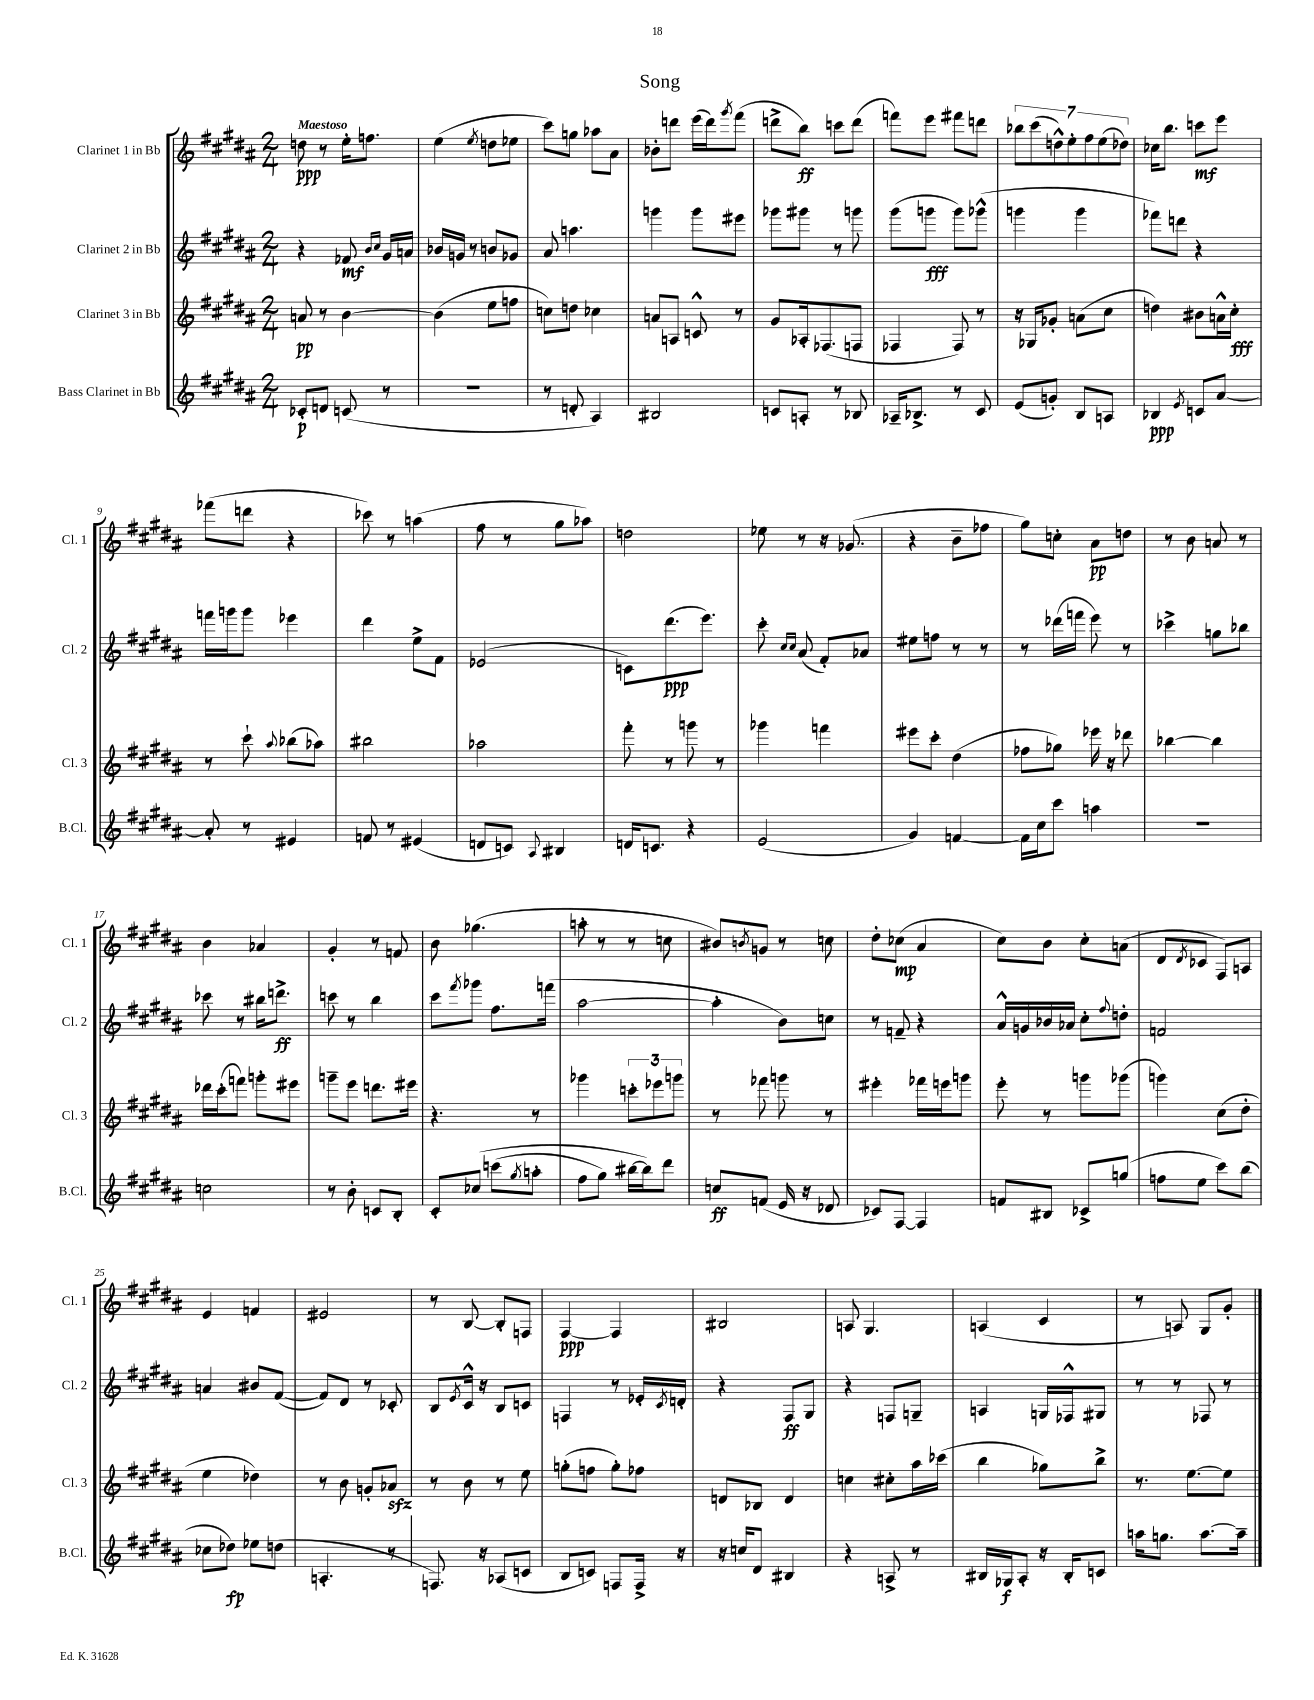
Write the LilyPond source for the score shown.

\header { title = "Song" }
<<
\new StaffGroup <<
\new Staff = "s0" \with { instrumentName = "Clarinet 1 in Bb" shortInstrumentName = "Cl. 1" } {
    \clef treble \key b \major \numericTimeSignature \time 2/4 \tempo "Maestoso"
    d''8\ppp r8 e''16-. f''8. |
    e''4( \acciaccatura { e''8 } d''8 ees''8 |
    cis'''8) g''8 aes''8 ais'8 |
    bes'8-. d'''8 e'''16( d'''16) \acciaccatura { gis'''8 } fis'''8( |
    d'''8-> b''8\ff) c'''8 d'''8( |
    f'''8) e'''8 fis'''8 d'''8 |
    \tuplet 7/4 { bes''8 cis'''8( d''8-^) e''8-. fis''8 e''8( des''8) } |
    ces''16 b''8. c'''8\mf e'''8 |
    fes'''8( d'''8 r4 |
    ces'''8) r8 a''4( |
    fis''8 r8 gis''8 aes''8) |
    d''2 |
    ees''8 r8 r16 ges'8.( |
    r4 b'8-- fes''8 |
    gis''8) c''8-. ais'8\pp d''8 |
    r8 b'8 a'8 r8 |
    b'4 aes'4 |
    gis'4-. r8 f'8 |
    b'8 ges''4.( |
    a''8-. r8 r8 c''8 |
    bis'8) \acciaccatura { b'8 } g'8 r8 c''8 |
    dis''8-. ces''8\mp( ais'4 |
    cis''8) b'8 cis''8-. a'8( |
    dis'8 \acciaccatura { dis'8 } ces'8 fis8) a8 |
    e'4 f'4 |
    eis'2 |
    r8 b8~ b8-. f8 |
    fis4~\ppp fis4 |
    bis2 |
    a8 gis4. |
    a4( cis'4 |
    r8 a8) gis8 gis'8-. \bar "|." |
}
\new Staff = "s1" \with { instrumentName = "Clarinet 2 in Bb" shortInstrumentName = "Cl. 2" } {
    \clef treble \key b \major \numericTimeSignature \time 2/4
    r4 fes'8\mf \grace { b'16 cis''16 } gis'16 a'16 |
    bes'16 g'16 r8 b'8 ges'8 |
    ais'8 a''4. |
    g'''4 g'''8 eis'''8 |
    ges'''8 gis'''8 r8 g'''8 |
    gis'''8( g'''8\fff g'''8) ges'''8-^( |
    g'''4 g'''4 |
    fes'''8) d'''8 r4 |
    f'''16 g'''16 g'''8 ees'''4 |
    dis'''4 e''8-> fis'8 |
    ees'2( |
    c'8) dis'''8.\ppp( e'''8.) |
    cis'''8-. \grace { cis''16 cis''16 } ais'8( fis'8-.) aes'8 |
    eis''8 f''8 r8 r8 |
    r8 des'''16( f'''16 e'''8) r8 |
    ces'''4-> g''8 bes''8 |
    ces'''8 r8 bis''16 d'''8.->\ff |
    c'''8 r8 b''4 |
    cis'''8 \acciaccatura { fis'''8 } ges'''8 fis''8. f'''16( |
    ais''2~ |
    ais''4-. b'8) c''8 |
    r8 f'8-- r4 |
    ais'16-^ g'16 bes'16 aes'16 cis''8-. \appoggiatura { fis''8 } d''8-. |
    f'2 |
    a'4 bis'8 fis'8~( |
    fis'8) dis'8 r8 ces'8-. |
    b8 \acciaccatura { e'8 } cis'16-^ r16 b8 c'8 |
    f4 r8 ees'16-. \acciaccatura { cis'8 } d'16-. |
    r4 fis8\ff gis8 |
    r4 f8 g8-- |
    a4 g16 fes16-^ gis8 |
    r8 r8 fes8 r8 \bar "|." |
}
\new Staff = "s2" \with { instrumentName = "Clarinet 3 in Bb" shortInstrumentName = "Cl. 3" } {
    \clef treble \key b \major \numericTimeSignature \time 2/4
    a'8\pp r8 b'4~ |
    b'4( e''8 f''8 |
    c''8) d''8 ces''4 |
    a'8 a8 c'8-^ r8 |
    gis'8 aes16-. fes8.( f8 |
    fes4 fes8) r8 |
    r16 ges16 ges'8-. a'8( cis''8 |
    d''4) bis'8 a'16-^ cis''16-.\fff |
    r8 cis'''8-! \appoggiatura { ais''8 } bes''8( aes''8) |
    bis''2 |
    aes''2 |
    fis'''8-. r8 g'''8 r8 |
    ges'''4 f'''4 |
    eis'''8 cis'''8-. dis''4( |
    fes''8 ges''8) ees'''16 r16 des'''8 |
    bes''4~ bes''4 |
    des'''16 cis'''16-.( f'''8) g'''8-. eis'''8 |
    g'''8-- e'''8 d'''8. eis'''16 |
    r4. r8 |
    ges'''4 \tuplet 3/2 { c'''8-. ees'''8 g'''8 } |
    r8 fes'''8 g'''8 r8 |
    eis'''4-. fes'''16 e'''16 g'''8 |
    e'''8-. r8 g'''8 ges'''8( |
    g'''4) cis''8( dis''8-. |
    e''4 des''4) |
    r8 b'8 g'8-. aes'8\sfz |
    r8 b'8 r8 e''8 |
    g''8-.( f''8 g''8-.) fes''8 |
    d'8 bes8 d'4 |
    c''4 cis''8-. ais''16 ces'''16( |
    b''4 ges''8) b''8-> |
    r8. e''8.~ e''8 \bar "|." |
}
\new Staff = "s3" \with { instrumentName = "Bass Clarinet in Bb" shortInstrumentName = "B.Cl." } {
    \clef treble \key b \major \numericTimeSignature \time 2/4
    ces'8-.\p d'8 c'8( r8 |
    R2 |
    r8 d'8-. ais4) |
    bis2 |
    c'8 a8-. r8 bes8 |
    aes16-- bes8.-> r8 cis'8 |
    e'8( g'8-.) b8 a8 |
    bes4\ppp \acciaccatura { e'8 } c'8 ais'8~ |
    ais'8-. r8 eis'4 |
    f'8 r8 eis'4( |
    d'8 c'8) \appoggiatura { ais8 } bis4 |
    d'16 c'8. r4 |
    e'2( |
    gis'4) f'4~ |
    f'16 cis''16 cis'''8 a''4 |
    R2 |
    c''2 |
    r8 b'8-. c'8 b8-. |
    cis'8-. ces''8\( c'''8( \acciaccatura { gis''8 } a''8-. |
    fis''8 gis''8) bis''16~ bis''16\) dis'''8 |
    c''8\ff f'8( e'16 r16 des'8 |
    ces'8) fis8~ fis4 |
    f'8 bis8 ces'8-> g''8( |
    f''8 e''8 cis'''8) b''8( |
    ces''8 des''8\fp) ees''8 d''8( |
    a4.-. r8 |
    f8.) r16 aes8( c'8 |
    b8 c'8) f8 f16-> r16 |
    r16 c''16 dis'8 bis4 |
    r4 a8-> r8 |
    bis16 ges16\f ais8-. r16 bis16-. c'8 |
    a''16 g''8. a''8.~ a''16-- \bar "|." |
}
>>
>>
